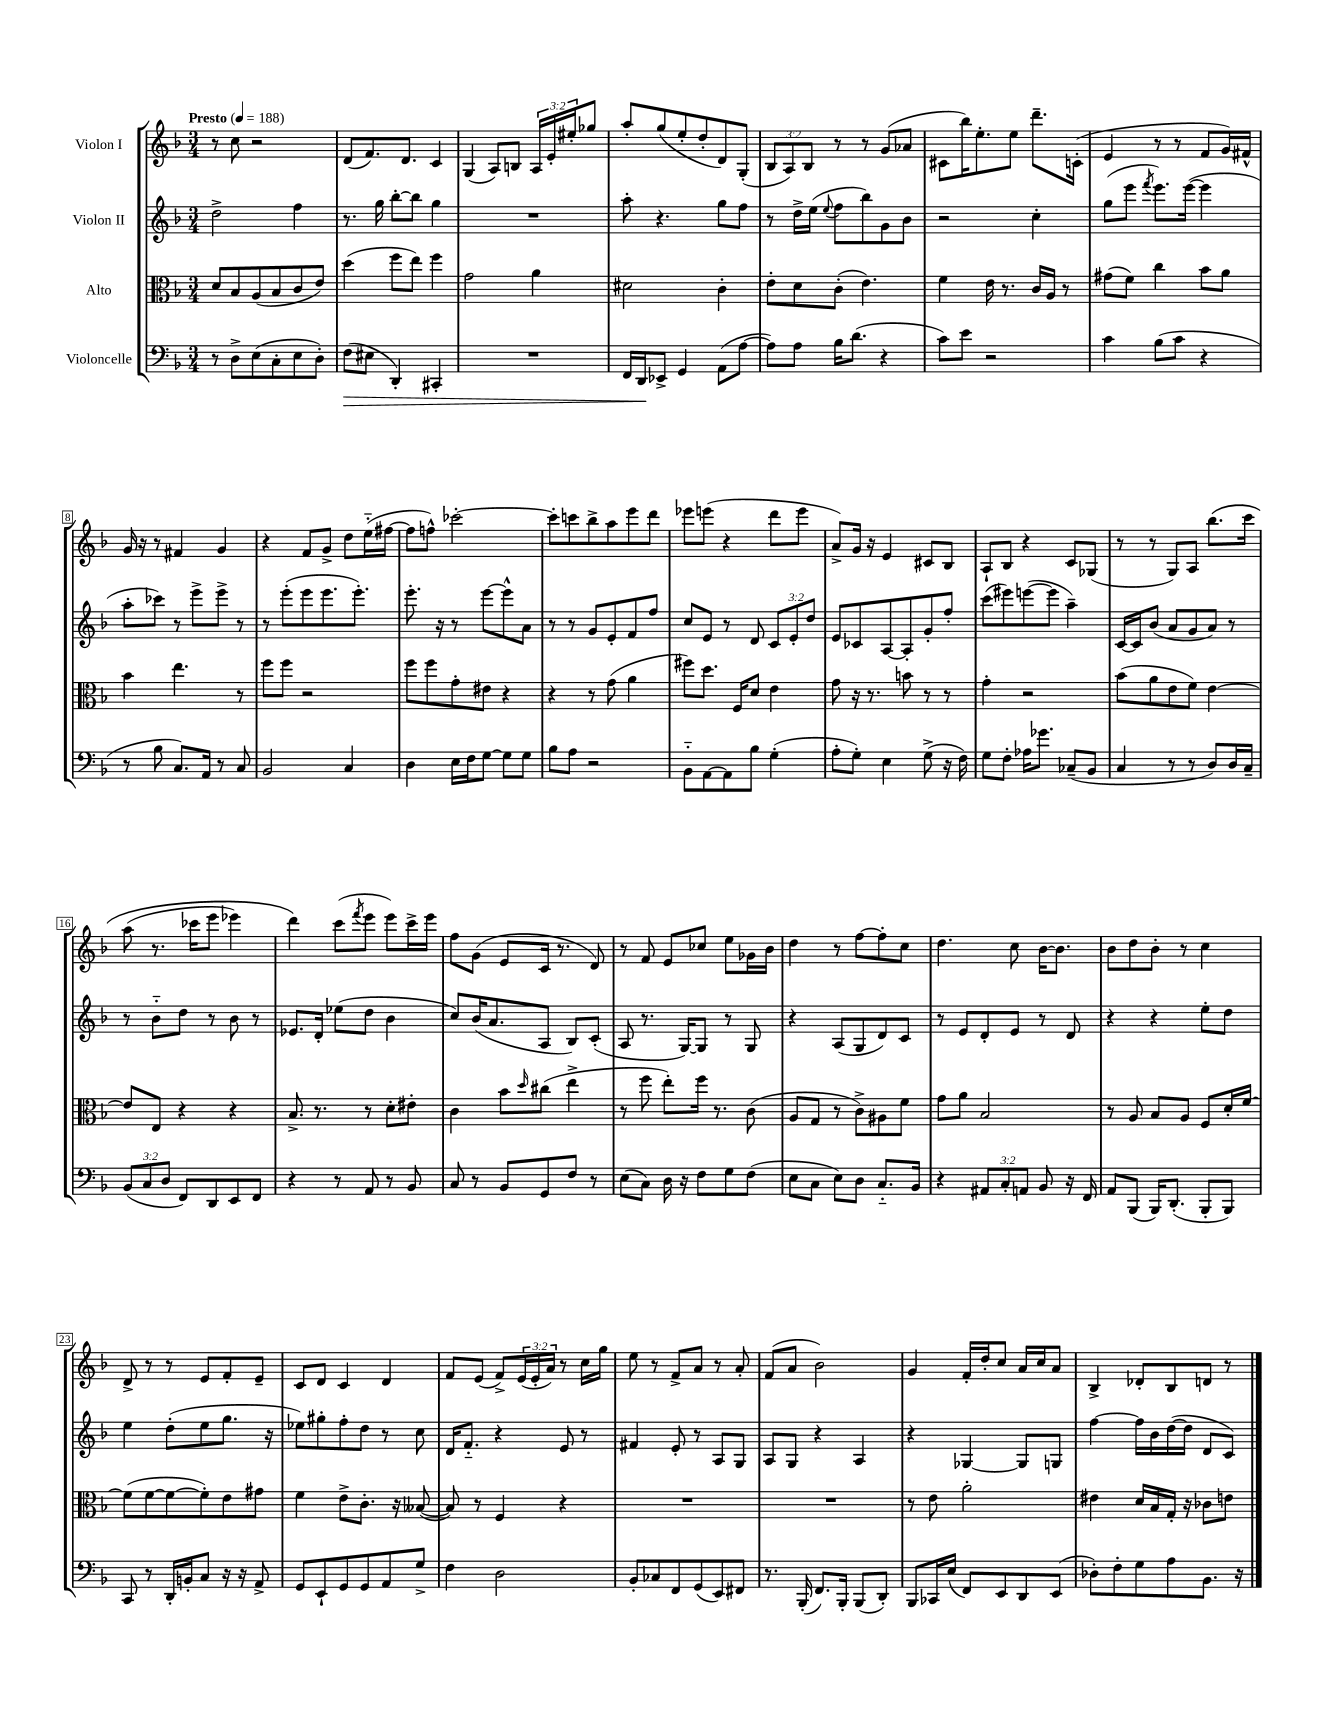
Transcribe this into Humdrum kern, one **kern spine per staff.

**kern	**dynam	**kern	**kern	**kern
*part4	*part4	*part3	*part2	*part1
*staff4	*staff4	*staff3	*staff2	*staff1
*I"Violoncelle	*	*I"Alto	*I"Violon II	*I"Violon I
*clefF4	*	*clefC3	*clefG2	*clefG2
*k[b-]	*	*k[b-]	*k[b-]	*k[b-]
*M3/4	*	*M3/4	*M3/4	*M3/4
*MM188	*	*MM188	*MM188	*MM188
=1	=1	=1	=1	=1
!	!	!	!	!LO:TX:a:B:t=Presto
8r	.	8d/L	2dd^\	8r
8D^\L	.	8B-/	.	8cc\
(8E\	.	(8A/	.	2r
8C'\	.	8B-/	.	.
8E\	.	8c/	4ff\	.
8D'\J)	.	8e/J)	.	.
=2	=2	=2	=2	=2
!	!LO:HP:b	!	!	!
(8F\L	>	(4dd\	8.r	(8d/L
8E#X\J	.	.	.	8.f/)
.	.	.	16gg\	.
4DD'/)	.	8ff\L	[8bb-'\L	.
.	.	.	.	8.d/J
.	.	8ee\J)	8bb-\J]	.
4CC#X'/	.	4ff\	4gg\	4c/
=3	=3	=3	=3	=3
2.r	.	2g\	2.r	(4G/
.	.	.	.	8A/L)
.	.	.	.	8Bn/J
.	.	4a\	.	24A/LL
.	.	.	.	24e'/
.	.	.	.	24ee#X'/J
.	.	.	.	8gg-X/J
=4	=4	=4	=4	=4
16FF/LL	.	2d#X\	8aa'\	8aa'/L
16DD/J	.	.	.	.
8EE-X^/J	]	.	4.r	(8gg/
4GG/	.	.	.	8ee'/
.	.	.	.	8dd'/
(8AA\L	.	4c'\	8gg\L	8d/)
[8A\J	.	.	8ff\J	(8G'/J
=5	=5	=5	=5	=5
8A\L])	.	8e'\L	8r	12B-/L
.	.	.	.	12A/)
8A\J	.	8d\	16dd^\LL	.
.	.	.	.	12B-/J
.	.	.	(16ee\JJ	.
.	.	.	8qqee/	.
16B-\KL	.	(8c'\J	8ff\L	8r
(8.d\J	.	.	.	.
.	.	4.e\)	8bb-\)	8r
4r	.	.	8g\	(8g/L
.	.	.	8b-\J	8a-X/J
=6	=6	=6	=6	=6
8c\L)	.	4f\	2r	8c#X\L
8e\J	.	.	.	16bb-\K)
.	.	.	.	8.ee'\
2r	.	16e\	.	.
.	.	8.r	.	.
.	.	.	.	8ee\J
.	.	16c/LL	4cc'\	8.ddd~\L
.	.	16A/JJ	.	.
.	.	8r	.	.
.	.	.	.	(16cn'\Jk
=7	=7	=7	=7	=7
4c\	.	(8g#X\L	(8gg\L	4e/
.	.	8f\J)	8eee\J	.
.	.	.	8qfff/	.
(8B-\L	.	4cc\	8.eee\L)	8r
8c\J	.	.	.	8r
.	.	.	([16eee\Jk	.
4r	.	8b-\L	4eee\]	8f/L
.	.	8a\J	.	16g/L)
.	.	.	.	16f#X^^/JJ
!!LO:LB:g=z
=8	=8	=8	=8	=8
8r	.	4b-\	8aa'\L	16g/
.	.	.	.	16r
8B-\	.	.	8ccc-X\J)	8r
8.C/L)	.	4.ee\	8r	4f#X/
.	.	.	8eee^\L	.
16AA/Jk	.	.	.	.
8r	.	.	8eee^\J	4g/
8C/	.	8r	8r	.
=9	=9	=9	=9	=9
2BB-/	.	8ff\L	8r	4r
.	.	8ff\J	(8eee'\L	.
.	.	2r	8eee\	8f/L
.	.	.	8.eee\	8g^/J
4C/	.	.	.	8dd\L
.	.	.	8.eee'\J)	.
.	.	.	.	(16ee\L
.	.	.	.	[16ff#X\JJ
=10	=10	=10	=10	=10
4D\	.	8ff\L	8.eee'\	8ff#\L]
.	.	8ff\	.	8ffn^^\J)
.	.	.	16r	.
16E\LL	.	8g'\	8r	[2ccc-X'\
16F\J	.	.	.	.
[8G\J	.	8e#X\J	[8eee\L	.
8G\L]	.	4r	8eee^^\]	.
8G\J	.	.	8a\J	.
=11	=11	=11	=11	=11
8B-\L	.	4r	8r	8ccc-'\L]
8A\J	.	.	8r	8cccn\
2r	.	8r	8g/L	8bb-^\
.	.	(8g\	8e'/	8aa\
.	.	4a\	8f/	8eee\
.	.	.	8ff/J	8ddd\J
=12	=12	=12	=12	=12
8BB-\L	.	8ff#X\L)	8cc/L	8eee-X\L
[8AA\	.	8.dd\J	8e/J	(8eeen\J
8AA\]	.	.	8r	4r
.	.	16F/KL	.	.
8B-\J	.	8d/J	8d/	.
(4G'\	.	4e\	12c/L	8ddd\L
.	.	.	12e'/	.
.	.	.	.	8eee\J
.	.	.	12dd/J	.
=13	=13	=13	=13	=13
8A'\L	.	8g\	8e/L	8a^/L)
8G'\J)	.	16r	8c-X/	16g/Jk
.	.	8.r	.	16r
4E\	.	.	[8A/	4e/
.	.	8bn\	8A'/]	.
(8G^\	.	8r	8g'/	8c#X/L
16r	.	8r	8ff'/J	8B-/J
16F\)	.	.	.	.
=14	=14	=14	=14	=14
8G\L	.	4g'\	(8ccc\L	8A`/L
8F'\J	.	.	8eee#X\)	8B-/J
16A-X\KL	.	2r	([8eeen\	4r
8.g-X\J	.	.	.	.
.	.	.	8eee\J]	.
(8C-X~/L	.	.	4aa~\)	8c/L
8BB-/J	.	.	.	(8G-X/J
=15	=15	=15	=15	=15
4C/	.	(8b-\L	[16c/LL	8r
.	.	.	16c/J]	.
.	.	8a\	(8b-/J	8r
8r	.	8e\	8a/L	8G/L)
8r	.	8f\J)	8g/	8A/J
8D/L)	.	[4e\	8a/J)	(8.bb-\L
16D/L	.	.	8r	.
16C~/JJ	.	.	.	16ccc\Jk
!!LO:LB:g=z
=16	=16	=16	=16	=16
(12BB-/L	.	8e/L]	8r	(8aa\
12C/	.	.	.	.
.	.	8E/J	8b-\L	8.r
12D/J	.	.	.	.
8FF/L)	.	4r	8dd\J	.
.	.	.	.	16ccc-X\KL
8DD/	.	.	8r	8eee\J
8EE/	.	4r	8b-\	4eee-X\)
8FF/J	.	.	8r	.
=17	=17	=17	=17	=17
4r	.	8.B-^/	8.e-X/L	4ddd\)
.	.	8.r	16d'/Jk	.
8r	.	.	(8ee-X\L	(8ccc\L
.	.	.	.	8qfff/
8AA/	.	8r	8dd\J	8eee\J
8r	.	8d'\L	4b-\	8eee\L)
8BB-/	.	8e#X'\J	.	16ccc^\L
.	.	.	.	16eee\JJ
=18	=18	=18	=18	=18
8C/	.	4c\	8cc/L)	8ff\L
8r	.	.	(16b-/K	(8g\J
.	.	.	8.a/	.
8BB-/L	.	8b-\L	.	8e/L
.	.	16qqdd/	.	.
8GG/	.	(8cc#X\J	8A/J	16c/Jk
.	.	.	.	8.r
8F/J	.	4ee^\	8B-/L)	.
8r	.	.	(8c'/J	8d/)
=19	=19	=19	=19	=19
(8E\L	.	8r	8A/	8r
8C\J)	.	8ff\	8.r	8f/
16D\	.	8ee'\L)	.	8e/L
16r	.	.	[16G/KL)	.
8F\L	.	16ff\Jk	8G/J]	8cc-X/J
.	.	8.r	.	.
8G\	.	.	8r	8ee\L
(8F\J	.	(8c\	8G/	16g-X\L
.	.	.	.	16b-\JJ
=20	=20	=20	=20	=20
8E\L	.	8A/L	4r	4dd\
8C\J	.	8G/J	.	.
8E\L)	.	8r	(8A/L	8r
8D\J	.	8c^\L)	8G/	[8ff\L
8.C/L	.	8A#X\	8d/)	8ff'\]
.	.	8f\J	8c/J	8cc\J
16BB-/Jk	.	.	.	.
=21	=21	=21	=21	=21
4r	.	8g\L	8r	4.dd\
.	.	8a\J	8e/L	.
12AA#X/L	.	2B-/	8d'/	.
12C'/	.	.	.	.
.	.	.	8e/J	8cc\
12AAn/J	.	.	.	.
8BB-/	.	.	8r	[16b-\KL
.	.	.	.	8.b-\J]
16r	.	.	8d/	.
16FF/	.	.	.	.
=22	=22	=22	=22	=22
8AA/L	.	8r	4r	8b-\L
(8BBB-/J	.	8A/	.	8dd\
16BBB-/KL)	.	8B-/L	4r	8b-'\J
(8.DD'/J	.	.	.	.
.	.	8A/J	.	8r
8BBB-'/L	.	8F/L	8ee'\L	4cc\
8BBB-/J)	.	16d'/L	8dd\J	.
.	.	[16f/JJ	.	.
!!LO:LB:g=z
=23	=23	=23	=23	=23
8CC/	.	(8f\L]	4ee\	8d^/
8r	.	[8f\	.	8r
16DD'/LL	.	8f\_	(8dd'\L	8r
16BBn'/J	.	.	.	.
8C/J	.	8f'\])	8ee\	8e/L
16r	.	8e\	8.gg\J	8f'/
16r	.	.	.	.
8AA^/	.	8g#X\J	.	8e~/J
.	.	.	16r	.
=24	=24	=24	=24	=24
8GG/L	.	4f\	8ee-X\L)	8c/L
8EE`/	.	.	8gg#X'\	8d/J
8GG/	.	8e^\L	8ff'\	4c/
8GG/	.	8.c'\J	8dd\J	.
8AA/	.	.	8r	4d/
.	.	16r	.	.
8G^/J	.	([8B--X/	8cc\	.
=25	=25	=25	=25	=25
4F\	.	8B--/])	16d/KL	8f/L
.	.	.	8.f/J	.
.	.	8r	.	(8e/J
2D\	.	4F/	4r	8f^/L)
.	.	.	.	(24e/L
.	.	.	.	24e'/
.	.	.	.	24a/JJ)
.	.	4r	8e/	8r
.	.	.	8r	16cc\LL
.	.	.	.	16gg\JJ
=26	=26	=26	=26	=26
8BB-'/L	.	2.r	4f#X/	8ee\
8C-X/	.	.	.	8r
8FF/	.	.	8e'/	8f^/L
(8GG/	.	.	8r	8a/J
8EE/)	.	.	8A/L	8r
8FF#X/J	.	.	8G/J	8a'/
=27	=27	=27	=27	=27
8.r	.	2.r	8A/L	(8f/L
.	.	.	8G/J	8a/J
(16BBB-'/	.	.	.	.
8.FF/L)	.	.	4r	2b-\)
16BBB-'/Jk	.	.	.	.
(8BBB-/L	.	.	4A/	.
8DD'/J)	.	.	.	.
=28	=28	=28	=28	=28
8BBB-/L	.	8r	4r	4g/
16CC-X/L	.	8e\	.	.
(16E/JJ	.	.	.	.
8FF/L)	.	2a'\	[4G-X/	16f'/LL
.	.	.	.	16dd'/J
8EE/	.	.	.	8cc/J
8DD/	.	.	8G-/L]	16a/LL
.	.	.	.	16cc/J
(8EE/J	.	.	8Gn/J	8a/J
=29	=29	=29	=29	=29
8D-X'\L)	.	4e#X\	[4ff\	4B-^/
8F'\	.	.	.	.
8G\	.	16d/LL	16ff\LL]	8d-X'/L
.	.	16B-/	16b-\	.
8A\	.	16G'/JJ	([16dd\	8B-/
.	.	16r	16dd\JJ]	.
8.BB-\J	.	8c-X\L	8d/L	8dn/J
.	.	8en\J	8c/J)	8r
16r	.	.	.	.
==	==	==	==	==
*-	*-	*-	*-	*-
